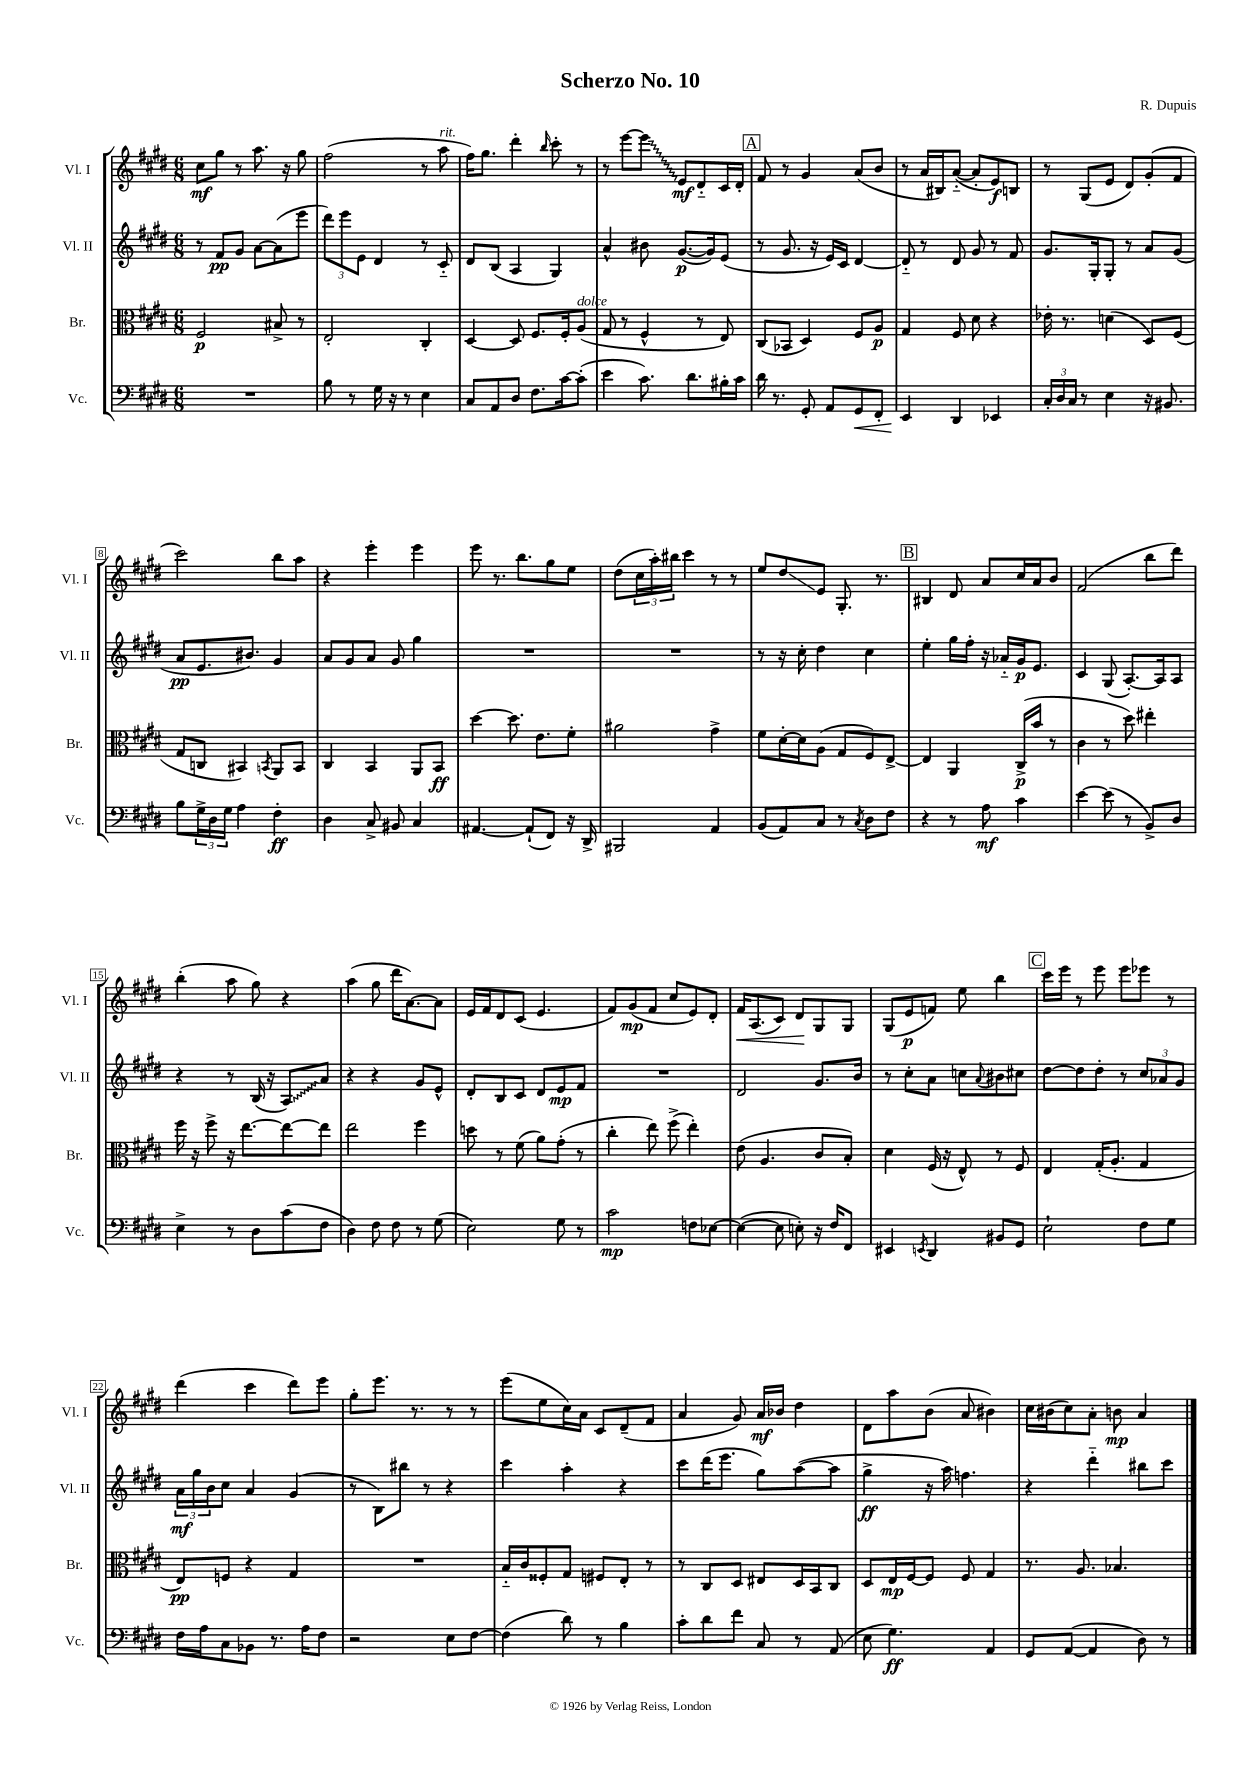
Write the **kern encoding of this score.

**kern	**kern	**kern	**kern
*staff4	*staff3	*staff2	*staff1
*clefF4	*clefC3	*clefG2	*clefG2
*k[f#c#g#d#]	*k[f#c#g#d#]	*k[f#c#g#d#]	*k[f#c#g#d#]
*M6/8	*M6/8	*M6/8	*M6/8
2.r	2F#	8r	8cc#
.	.	8f#	8gg#
.	.	8g#	8r
.	.	[8a	8.aa
.	8B#^	(8a]	.
.	.	.	16r
.	8r	8eee	8gg#
=	=	=	=
8B	2E'	12ddd#)	(2ff#
.	.	12eee	.
8r	.	.	.
.	.	12e	.
16G#	.	4d#	.
16r	.	.	.
8r	.	.	.
4E	4C#'	8r	8r
.	.	8c#'~	8aa
=	=	=	=
8C#	[4D#	8d#	16ff#)
.	.	.	8.gg#
8AA	.	(8B	.
8D#	8D#]	4A	4ddd#'
8.F#	8.F#	.	.
.	.	.	16qqbb
.	.	4G#)	8ccc#'
[16c#	16F#'	.	.
(8c#']	(8A	.	8r
=	=	=	=
4e	8G#	4a^^	8r
.	8r	.	[8eee
8.c#)	4F#^^	8b#	8eee]
.	.	([8.g#	8e
8.d#	.	.	.
.	8r	.	8d#'~
.	.	16g#])	.
16B#'	8E)	(8e	16c#
16c#	.	.	16d#'
=	=	=	=
16d#	(8C#	8r	8f#
8.r	.	.	.
.	8BB-	8.g#	8r
8GG#'	4D#)	.	4g#
.	.	16r	.
8AA	.	16e)	.
.	.	16c#	.
8GG#	8F#	[4d#	(8a
8FF#'	8A	.	8b
=	=	=	=
4EE	4G#	8d#'~]	8r
.	.	8r	16a
.	.	.	16B#)
4DD#	8F#	8d#	([8a'~
.	8d#	8g#	8a']
4EE-	4r	8r	8e)
.	.	8f#	8B
=	=	=	=
24C#'	16e-'	8.g#	8r
24D#	.	.	.
.	8.r	.	.
24C#	.	.	.
8r	.	.	(8G#
.	.	16G#'	.
4E	(4d	8G#'	8e
.	.	8r	8d#)
16r	8D#)	8a	(8g#'
8.BB#	.	.	.
.	(8F#	(8g#	8f#
=	=	=	=
8B	8G#	8a	2ccc#)
24G#^	8C	8.e	.
24D#	.	.	.
24G#	.	.	.
4A	4BB#)	.	.
.	.	8.b#)	.
.	8qBB	.	.
4F#'	8AA	4g#	8bb
.	8BB	.	8aa
=	=	=	=
4D#	4C#	8a	4r
.	.	8g#	.
8C#^	4BB	8a	4eee'
8BB#	.	8g#	.
4C#	8AA	4gg#	4eee
.	8BB	.	.
=	=	=	=
[4.AA#	[4dd#	2.r	8eee
.	.	.	8.r
.	8.dd#]	.	.
.	.	.	8.bb
(8AA#`]	.	.	.
.	8.e	.	.
8FF#)	.	.	8gg#
16r	8f#'	.	8ee
16DD#^	.	.	.
=	=	=	=
2BBB#	2a#	2.r	(8dd#
.	.	.	24cc#
.	.	.	24aa')
.	.	.	24bb#
.	.	.	4ccc#
4AA	4g#^	.	8r
.	.	.	8r
=	=	=	=
(8BB	8f#	8r	8ee
8AA)	[16d#'	16r	8dd#
.	16d#]	16cc#'	.
8C#	(8A	4dd#	8e
8r	8G#	.	8.G#'
8qC#	.	.	.
8D#	8F#)	4cc#	.
.	.	.	8.r
8F#	[8E^	.	.
=	=	=	=
4r	4E]	4ee'	4B#
8r	4AA	16gg#	8d#
.	.	16ff#'	.
8A	.	16r	8a
.	.	16a-'~	.
4c#	(16C#^	16g#	16cc#
.	16b	8.e	16a
.	8r	.	8b
=	=	=	=
[4e	4c#	4c#	(2f#
(8e]	8r	(8G#	.
8r	8dd#)	[8.A')	.
8BB^)	4ee#'	.	8bb
.	.	16A]	.
8D#	.	8A	8ddd#)
=	=	=	=
4E^	16ff#	4r	(4bb'
.	16r	.	.
.	8ff#^	.	.
8r	16r	8r	8aa
.	[8.ee	.	.
8D#	.	(16B	8gg#)
.	.	16r	.
(8c#	8ee_	8A)	4r
8F#	8ee]	8a	.
=	=	=	=
4D#)	2ee	4r	(4aa
8F#	.	4r	8gg#
8F#	.	.	16ddd#
.	.	.	[8.a)
8r	4ff#	8g#	.
(8G#	.	8e^^	8a]
=	=	=	=
2E)	8dd	8d#'	16e
.	.	.	16f#
.	8r	8B	8d#
.	(8f#	8c#	(8c#
.	8a)	8d#	4.e
8G#	(8g#'	8e	.
8r	8r	8f#	.
=	=	=	=
2c#	4cc#'	2.r	8f#)
.	.	.	(8g#
.	8ee)	.	8f#
.	(8ff#^	.	8cc#
8F	4ee')	.	8e)
[8E-	.	.	8d#'
=	=	=	=
(4E-_	(8e	2d#	16f#
.	.	.	(8.A
.	4.A	.	.
8E-]	.	.	8c#)
8E')	.	.	8d#
16r	8c#	8.g#	8G#
16F#	.	.	.
8FF#	8B')	.	8G#
.	.	16b	.
=	=	=	=
4EE#	4d#	8r	(8G#
.	.	8cc#'	8e
8qEE	.	.	.
4DD#	(16F#	8a	8f)
.	16r	.	.
.	8E^^)	8cc	8ee
.	.	8qqa	.
8BB#	8r	8b#	4bb
8GG#	8F#	8cc#	.
=	=	=	=
2E`	4E	[8dd#	16ccc#
.	.	.	16eee
.	.	8dd#]	8r
.	(16G#'	8dd#'	8eee
.	8.A'	.	.
.	.	8r	8eee
8F#	4G#	12cc#	8eee-
.	.	12a-	.
8G#	.	.	8r
.	.	12g#	.
=	=	=	=
16F#	8E)	24a	(4ddd#
.	.	24gg#	.
16A	.	.	.
.	.	24b	.
8C#	8F	8cc#	.
8BB-	4r	4a	4ccc#
8.r	.	.	.
.	4G#	(4g#	8ddd#)
16A	.	.	.
8F#	.	.	8eee
=	=	=	=
2r	2.r	8r	8gg#'
.	.	8B)	8.eee
.	.	8bb#	.
.	.	.	8.r
.	.	8r	.
8E	.	4r	8r
[8F#	.	.	8r
=	=	=	=
(4F#]	16B'~	4ccc#	(8eee
.	16c#	.	.
.	8F##'	.	8ee
8d#)	8G#	4aa'	16cc#)
.	.	.	16a
8r	8F#	.	8c#
4B	8E'	4r	(8d#~
.	8r	.	8f#
=	=	=	=
8c#'	8r	8ccc#	4a
8d#	8C#	(16ddd#	.
.	.	8.eee	.
8f#	8D#	.	8g#)
8C#	8E#	8gg#)	16a
.	.	.	16b-
8r	16D#	([8aa	4dd#
.	16BB	.	.
(8AA	8C#	8aa]	.
=	=	=	=
8E	8D#	4gg#^	8d#
4.G#)	16E	.	8aa
.	[16F#	.	.
.	8F#]	16r	(8b
.	.	16aa)	.
.	8F#	4.ff	8a
4AA	4G#	.	4b#)
=	=	=	=
8GG#	8.r	4r	16cc#
.	.	.	(16b#
([8AA	.	.	8cc#)
.	8.A	.	.
4AA]	.	4ddd#'~	8a'
.	4.B-	.	8b
8D#)	.	8bb#	4a
8r	.	8ccc#	.
==	==	==	==
*-	*-	*-	*-
